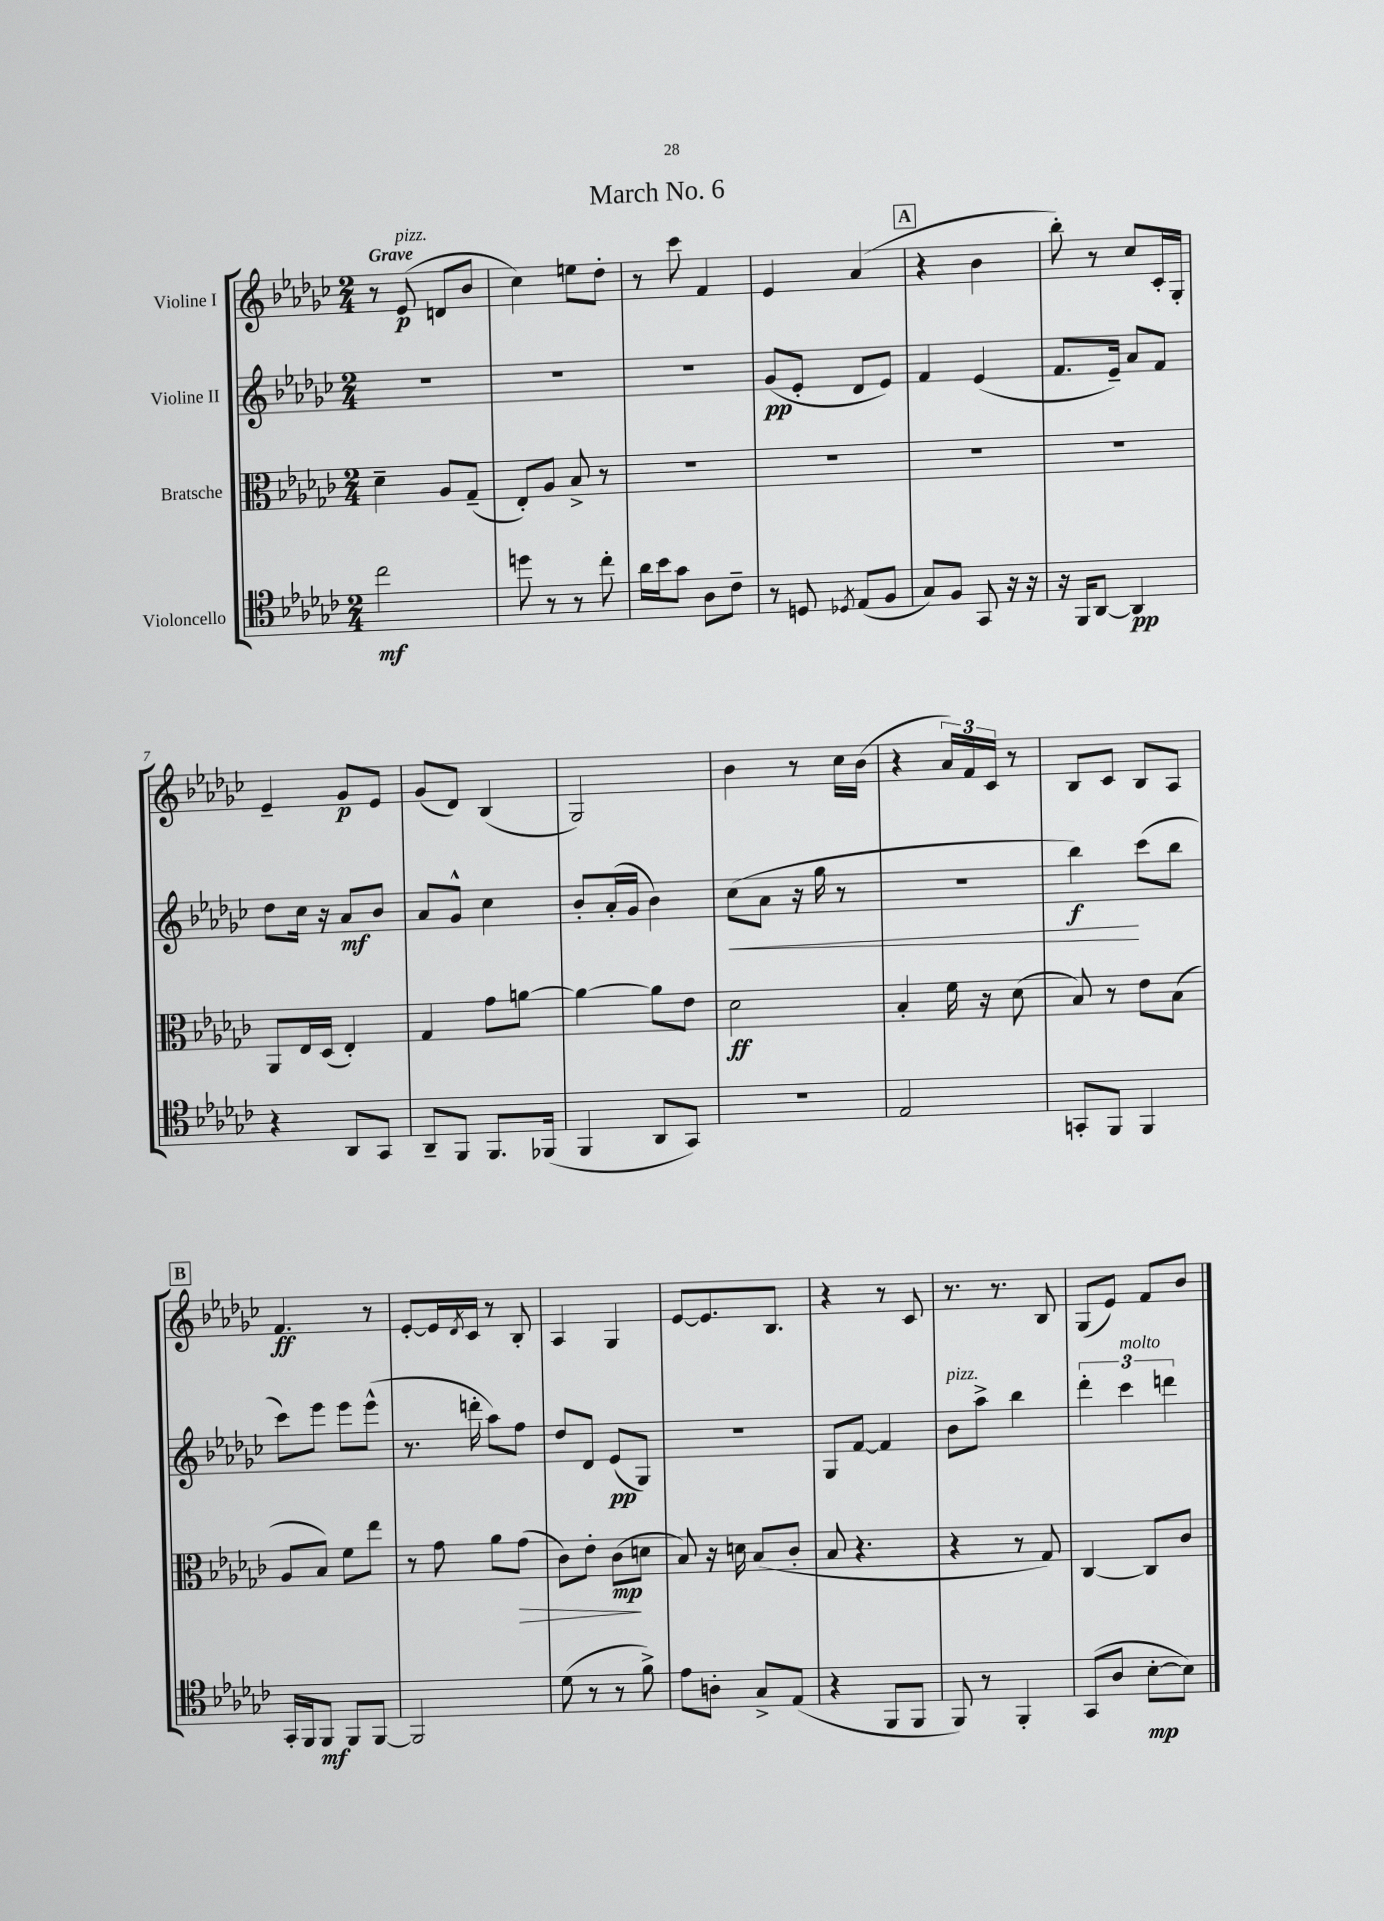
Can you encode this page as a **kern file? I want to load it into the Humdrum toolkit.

**kern	**kern	**kern	**kern
*staff4	*staff3	*staff2	*staff1
*clefC4	*clefC3	*clefG2	*clefG2
*k[b-e-a-d-g-c-]	*k[b-e-a-d-g-c-]	*k[b-e-a-d-g-c-]	*k[b-e-a-d-g-c-]
*M2/4	*M2/4	*M2/4	*M2/4
2cc-	4d-~	2r	8r
.	.	.	(8e-
.	8A-	.	8d
.	(8G-~	.	8b-
=	=	=	=
8dd	8E-')	2r	4cc-)
8r	8A-	.	.
8r	8B-^	.	8ee
8cc-'	8r	.	8dd-'
=	=	=	=
16a-	2r	2r	8r
16b-	.	.	.
8g-	.	.	8ccc-
8A-	.	.	4f
8c-~	.	.	.
=	=	=	=
8r	2r	(8g-	4e-
8D	.	8e-'	.
8qD-	.	.	.
(8E-	.	8d-	(4a-
8F	.	8e-)	.
=	=	=	=
8G-)	2r	4f	4r
8F	.	.	.
8GG-	.	(4e-	4b-
16r	.	.	.
16r	.	.	.
=	=	=	=
16r	2r	8.f	8bb-')
16FF	.	.	.
[8AA-	.	.	8r
.	.	16e-~)	.
4AA-]	.	8a-	8cc-
.	.	8f	16c-'
.	.	.	16G-'
=	=	=	=
4r	8AA-	8dd-	4e-~
.	16E-	16cc-	.
.	(16D-	16r	.
8AA-	4E-')	8a-	8g-
8GG-	.	8b-	8e-
=	=	=	=
8AA-~	4G-	8a-	(8g-
8FF	.	8g-^^	8d-)
8.FF	8g-	4cc-	(4B-
.	[8a	.	.
(16FF-	.	.	.
=	=	=	=
4FF	4a_	8b-'	2G-)
.	.	(16a-'	.
.	.	16g-	.
8AA-	8a]	4b-)	.
8GG-)	8e-	.	.
=	=	=	=
2r	2d-	(8cc-	4b-
.	.	8a-	.
.	.	16r	8r
.	.	16gg-	.
.	.	8r	16cc-
.	.	.	(16b-
=	=	=	=
2E-	4B-'	2r	4r
.	16f	.	24a-)
.	.	.	24f
.	16r	.	.
.	.	.	24c-
.	(8d-	.	8r
=	=	=	=
8GG'	8B-)	4bb-)	8B-
8FF	8r	.	8c-
4FF	8e-	(8ccc-	8B-
.	(8B-	8bb-	8A-
=	=	=	=
16GG-'	8A-	8ccc-)	4.f
16FF	.	.	.
8FF	8B-)	8eee-	.
8FF	8f	8eee-	.
[8FF	8ee-	(8eee-^^	8r
=	=	=	=
2FF]	8r	8.r	[8e-'
.	8g-	.	16e-]
.	.	.	8qd-
.	.	16ddd'	16c-
.	8a-	8aa-)	8r
.	(8g-	8ff	8B-'
=	=	=	=
(8d-	8c-)	8dd-	4A-
8r	8e-'	8d-	.
8r	(8c-	(8e-	4G-
8f^)	8d	8G-)	.
=	=	=	=
8e-	8B-)	2r	[8e-
8A'	16r	.	8.e-]
.	16d	.	.
8G-^	(8B-	.	.
.	.	.	8.B-
(8E-	8c-'	.	.
=	=	=	=
4r	8B-	8G-	4r
.	4.r	[8f	.
8FF	.	4f]	8r
8FF	.	.	8c-
=	=	=	=
8FF)	4r	8b-	8.r
8r	.	8aa-^	.
.	.	.	8.r
4FF'	8r	4bb-	.
.	8G-)	.	8B-
=	=	=	=
(8GG-	[4C-	6ddd-'	(8G-
8A-	.	.	8e-)
.	.	6ccc-	.
[8B-'	8C-]	.	8f
.	.	6ddd	.
8B-])	8c-	.	8b-
==	==	==	==
*-	*-	*-	*-
